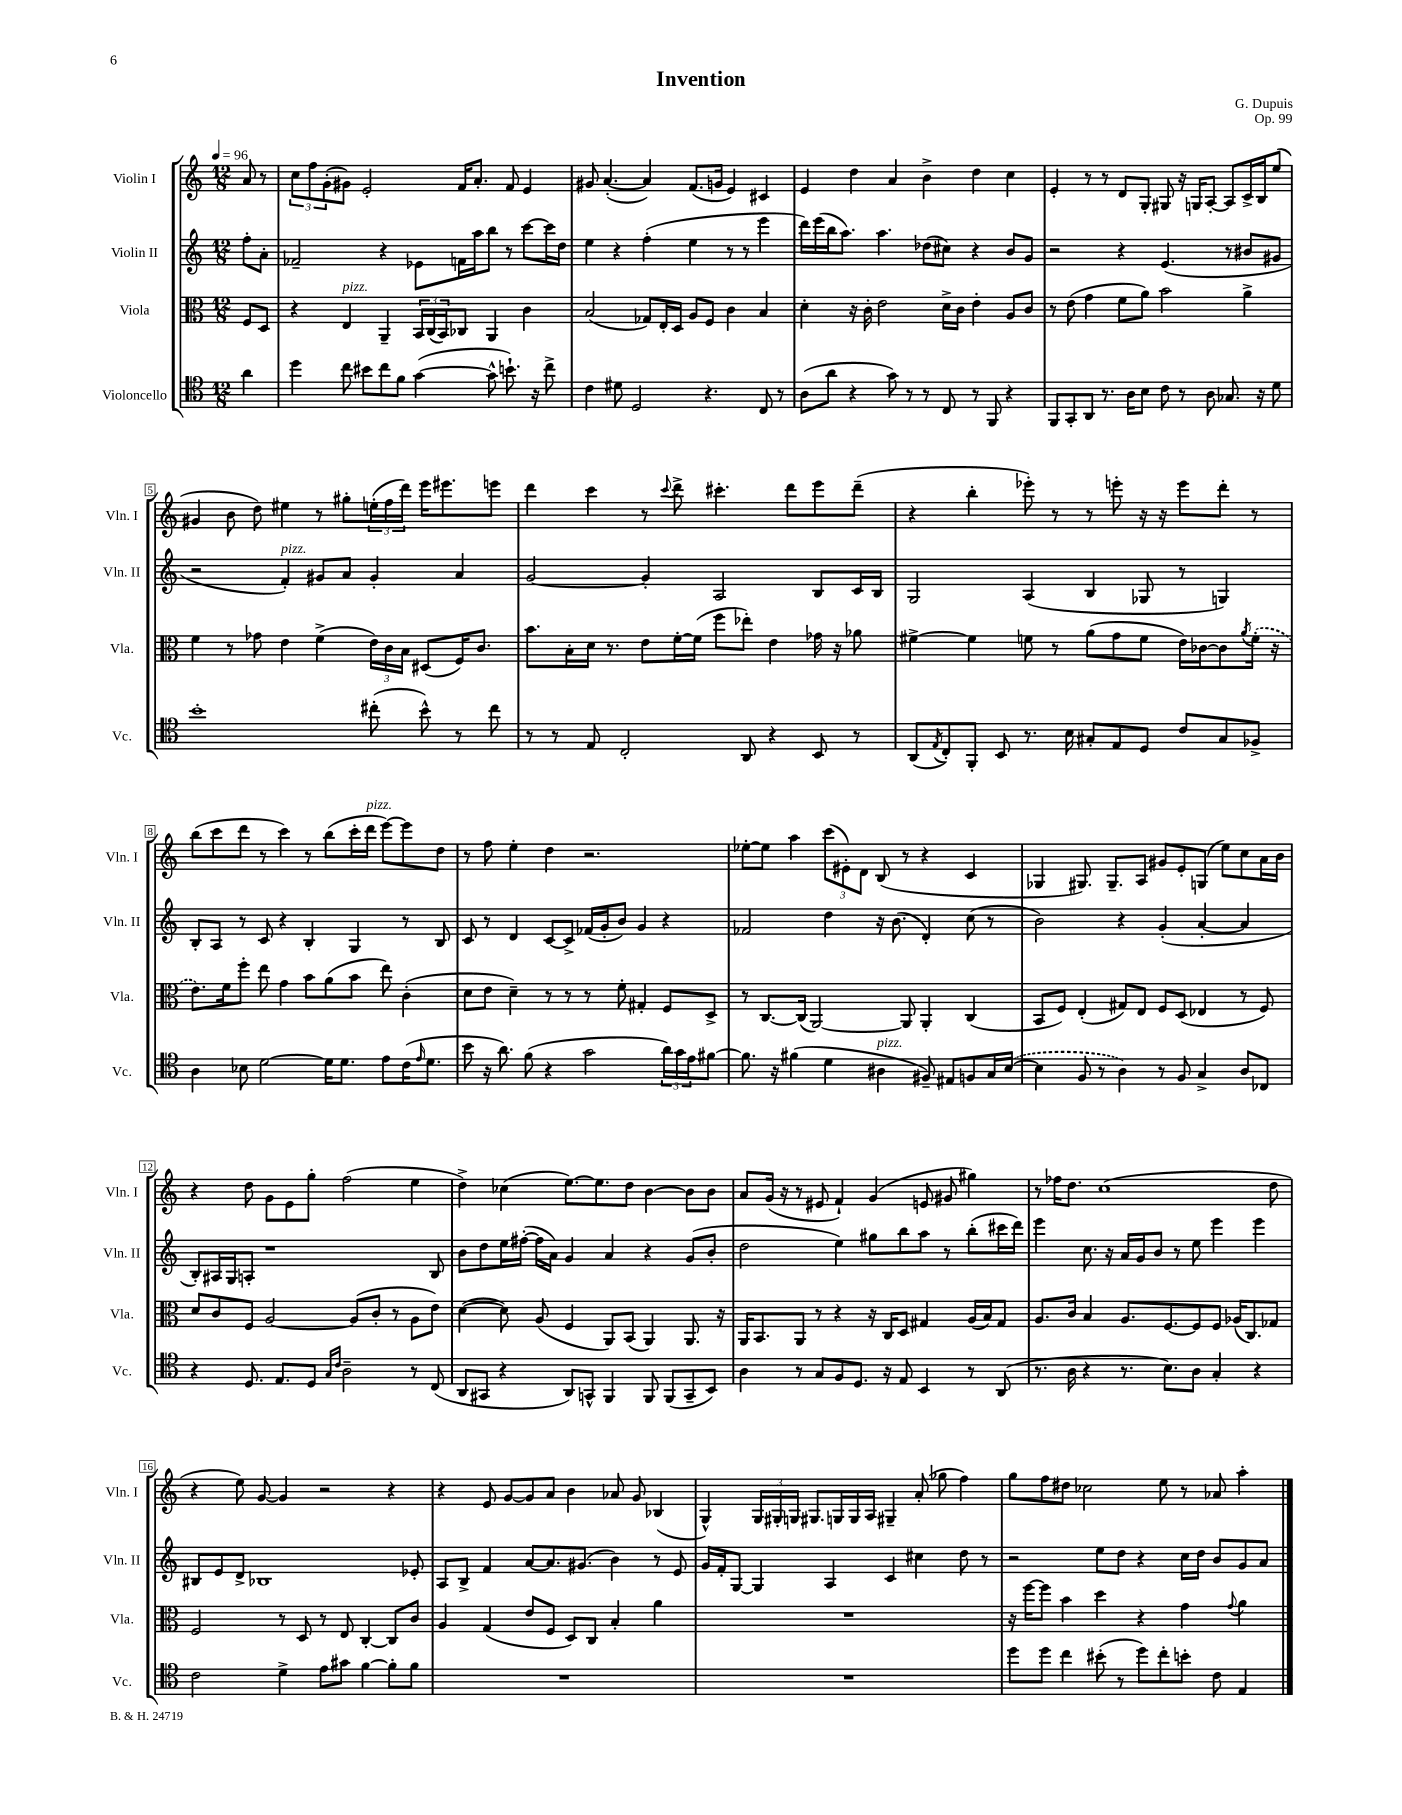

**kern	**kern	**kern	**kern
*staff4	*staff3	*staff2	*staff1
*clefC4	*clefC3	*clefG2	*clefG2
*k[]	*k[]	*k[]	*k[]
*M12/8	*M12/8	*M12/8	*M12/8
*MM96	*MM96	*MM96	*MM96
4a	8F	8ff'	8a
.	8D	8a'	8r
=	=	=	=
4dd	4r	2f-~	12cc
.	.	.	12ff
.	.	.	(12g'
8cc	4E	.	8g#)
8b#	.	.	2e'
8cc	4AA~	4r	.
8f	.	.	.
([4g	24BB	8e-	.
.	(24C	.	.
.	24BB)	.	.
.	8C-	16f	16f
.	.	16aa	8.a'
8g^^]	4AA	8bb	.
8.b`)	.	8r	8f
.	4c	[8ccc	4e
16r	.	.	.
8cc^	.	16ccc]	.
.	.	16dd	.
=	=	=	=
4c	(2B	4ee	8g#
.	.	.	([4.a'
8d#	.	4r	.
2D	.	.	.
.	8G-)	(4ff'	4a])
.	16E'	.	.
.	16D	.	.
.	8A	4ee	(8.f
4.r	8F	.	.
.	.	.	16g
.	4c	8r	4e)
.	.	8r	.
8C	4B	4eee	4c#
8r	.	.	.
=	=	=	=
(8A	4d'	16ddd)	4e
.	.	(16eee	.
8a	.	16bb	.
.	.	8.aa)	.
4r	16r	.	4dd
.	16c'	.	.
.	2e	4.aa	.
8g)	.	.	4a
8r	.	.	.
8r	.	(8dd-	4b^
8C	16d^	8cc#)	.
.	16c	.	.
8r	4e'	4r	4dd
8FF	.	.	.
4r	8A	8b	4cc
.	8c	8g	.
=	=	=	=
8FF	8r	2r	4e'
8GG'	(8e	.	.
8AA	4g	.	8r
8.r	.	.	8r
.	8f	4r	8d
16A	.	.	.
8B	8a)	.	8G'
8c	2b	(4.e	8G#
8r	.	.	16r
.	.	.	16G
8A	.	.	[8A'
8.G-	.	8r	8A]
.	4a^	8b#	16c^
16r	.	.	16B
8d	.	8g#	(8ee
=	=	=	=
1b'	4f	2r	4g#
.	8r	.	8b
.	8g-	.	8dd)
.	4e	4f')	4ee#
.	(4f^	8g#	8r
.	.	8a	8gg#'
(8cc#'	24e)	4g#'	(24ee'
.	24c	.	24ff
.	24B	.	24ddd)
8b^^)	(8D#	.	16eee
.	.	.	8.eee#
8r	16F)	4a	.
.	8.c	.	.
8cc#	.	.	8eee
=	=	=	=
8r	8.b	[2g	4ddd
8r	.	.	.
.	16B'	.	.
8E	16d	.	4ccc
.	8.r	.	.
2C'	.	.	.
.	8e	4g']	8r
.	.	.	8qqccc
.	[16f'	.	8ddd^
.	(16f]	.	.
.	8ff	2A	4.ccc#'
8AA	8ee-')	.	.
4r	4e	.	.
.	.	.	8ddd
8BB	16g-	8B	8eee
.	16r	.	.
8r	8a-	16c	(8ddd~
.	.	16B	.
=	=	=	=
(8AA	[4f#^	2G	4r
8qE	.	.	.
8C')	.	.	.
8FF'	4f#]	.	4bb'
8BB	.	.	.
8.r	8f	(4A	8eee-')
.	8r	.	8r
16B	.	.	.
8G#'	(8a	4B	8r
8E	8g	.	8eee'
8D	8f	8G-	16r
.	.	.	16r
8c	16e)	8r	8eee
.	[16c-	.	.
8G#	8c-]	4G)	8ddd'
.	8qa	.	.
8F-^	(16f'	.	8r
.	16r	.	.
=	=	=	=
4A	8.e)	8B'	(8bb
.	.	8A	8ccc
.	16f	.	.
8B-	8ff'	8r	8ddd
[2d	8ee	8c	8r
.	4g	4r	4ccc)
.	8b	4B'	8r
16d]	(8a	.	(8bb
8.d	.	.	.
.	8b	4G	16ccc'
.	.	.	16ddd
8e	8ee)	.	[8eee)
(16c	(4c'	8r	8eee]
16qqe	.	.	.
8.d	.	.	.
.	.	8B	8dd
=	=	=	=
8b	8d	8c	8r
16r	8e	8r	8ff
8.a)	.	.	.
.	4d~)	4d	4ee'
(8f	.	.	.
4r	8r	[8c	4dd
.	8r	8c^]	.
2g	8r	(16f-	2.r
.	.	16g'	.
.	8f'	8b)	.
.	4G#'	4g	.
24a)	8F	4r	.
24g	.	.	.
24e	.	.	.
[8f#	8D^	.	.
=	=	=	=
8.f#]	8r	2f-	[8ee-'
.	[8.C	.	8ee-]
16r	.	.	.
(4f#	.	.	4aa
.	(16C]	.	.
.	[2AA)	.	.
4d	.	4dd	(12ccc
.	.	.	12e#')
.	.	.	12d
4A#	.	16r	(8B
.	.	(8.b	.
.	8AA]	.	8r
8F#~)	4AA'	4d')	4r
8E#	.	.	.
8F	(4C	(8cc	4c
16G	.	8r	.
([16B	.	.	.
=	=	=	=
4B]	8BB	2b)	4G-
.	8F)	.	.
8F	(4E'	.	8.G#)
8r	.	.	.
.	.	.	8.G#~
4A)	8G#)	4r	.
.	8E	.	8A
8r	8F	(4g'	8g#
8F	(8D	.	8e'
4G^	4E-	[4a'	(8G
.	.	.	8ee)
8A	8r	4a]	8cc
8C-	8F)	.	16a
.	.	.	16b
=	=	=	=
4r	8d	8B')	4r
.	8c	16A#	.
.	.	16G	.
8.D	8F	8A'	8dd
.	[2A	1r	8g
8.E	.	.	.
.	.	.	8e
8D	.	.	8gg'
16qqG	.	.	.
16qqc	.	.	.
2A~	.	.	(2ff
.	(8A]	.	.
.	8c'	.	.
.	8r	.	.
8r	8A	.	4ee
(8C	8e)	8B	.
=	=	=	=
8AA	([4d	8b	4dd^)
8GG#	.	8dd	.
4r	8d])	16ee	(4cc-
.	.	([16ff#'	.
.	(8A	16ff#]	.
.	.	16a)	.
8AA)	4F	4g	[8.ee)
8GG^^	.	.	.
.	.	.	8.ee]
4FF	8AA)	4a	.
.	(8BB	.	8dd
8FF	4AA)	4r	[4b
(8FF	.	.	.
8GG~	8.AA	(8g	8b]
8BB)	.	8b'	8b
.	16r	.	.
=	=	=	=
4A	16AA	2dd	8a
.	8.BB	.	.
.	.	.	(16g
.	.	.	16r
8r	8AA	.	8r
8G	8r	.	8e#
8F	4r	4ee)	4f`)
8.D	.	.	.
.	16r	8gg#	(4g
16r	16C	.	.
8E	8D	8bb	.
4BB	4G#	8aa	8e
.	.	8r	8g#
8r	(16A	(8bb'	4gg#)
.	16B)	.	.
(8AA	8G#	16ccc#	.
.	.	16ddd)	.
=	=	=	=
8.r	8.A	4eee	8r
.	.	.	16ff-
16A	16c	.	8.dd
4r	4B	8.cc	.
.	.	.	(1cc
.	.	16r	.
8.r	8.A	16a	.
.	.	16g	.
.	.	8b	.
8.B)	[8.F	.	.
.	.	8r	.
8A	8F]	8ee	.
4G'	8F	4eee	.
.	(16A-	.	.
.	8.C)	.	.
4r	.	4eee	.
.	8G-	.	8dd
=	=	=	=
2c	2F	8B#	4r
.	.	8e	.
.	.	8d^	8ee)
.	.	1B-	[8g
4d^	8r	.	4g]
.	8D	.	.
8e	8r	.	2r
8g#	8E	.	.
[4f	[4C'	.	.
8f']	8C]	.	4r
8f	8c	8e-'	.
=	=	=	=
1.r	4A	8A	4r
.	.	8B^	.
.	(4G	4f	8e
.	.	.	[8g
.	8e	[8a	8g]
.	8F	8.a]	8a
.	8D)	.	4b
.	.	(8.g#	.
.	8C	.	.
.	4B'	4b)	8a-
.	.	.	8g
.	4a	8r	(4B-
.	.	8e	.
=	=	=	=
1.r	1.r	16g	4G^^)
.	.	16f'	.
.	.	[8G	.
.	.	4G]	24G
.	.	.	24G#'
.	.	.	24G
.	.	.	8.G#
.	.	4A	.
.	.	.	16G
.	.	.	16G
.	.	.	16A
.	.	4c	4G#~
.	.	4cc#	(8a'
.	.	.	8gg-
.	.	8dd	4ff)
.	.	8r	.
=	=	=	=
8dd	16r	2r	8gg
.	[16ff	.	.
8dd	8ff]	.	8ff
4cc	4b	.	8dd#
.	.	.	2cc-
(8b#'	4dd	8ee	.
8r	.	8dd	.
8dd)	4r	4r	.
8cc'	.	.	8ee
8b'	4g	16cc	8r
.	.	16dd	.
8c	.	8b	8a-
.	8qqg	.	.
4E	4a	8g	4aa'
.	.	8a	.
==	==	==	==
*-	*-	*-	*-
